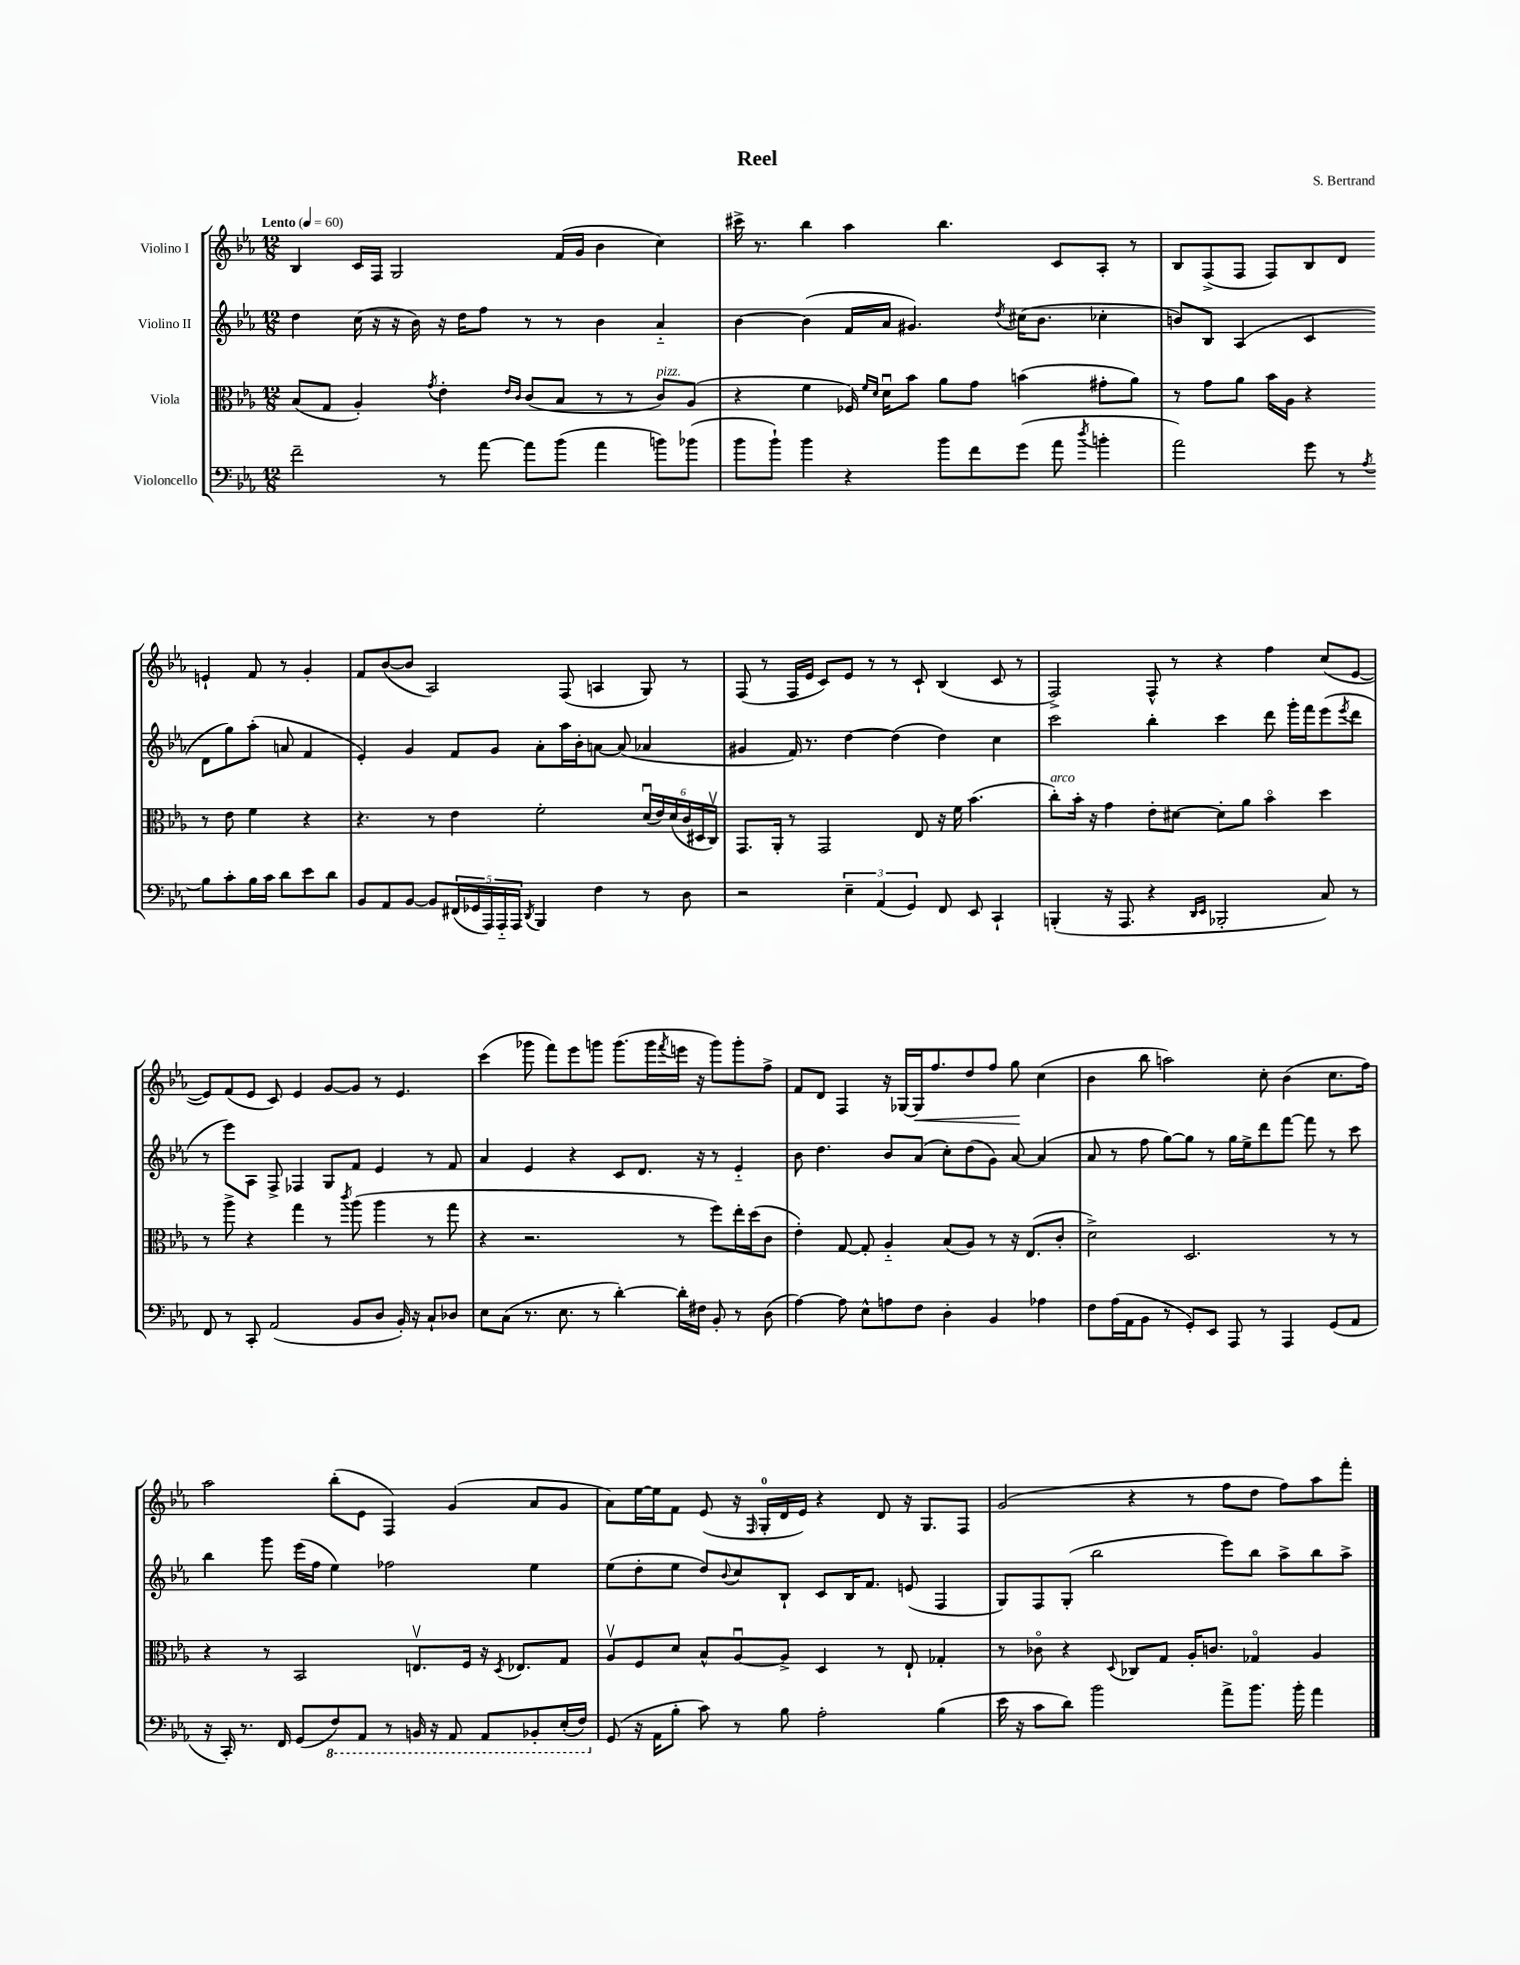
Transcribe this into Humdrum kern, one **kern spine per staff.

**kern	**kern	**kern	**kern
*staff4	*staff3	*staff2	*staff1
*clefF4	*clefC3	*clefG2	*clefG2
*k[b-e-a-]	*k[b-e-a-]	*k[b-e-a-]	*k[b-e-a-]
*M12/8	*M12/8	*M12/8	*M12/8
*MM60	*MM60	*MM60	*MM60
2f~\	(8B-/L	4dd\	4B-/
.	8G/J	.	.
.	4A-'/)	(16cc\	16c/LL
.	.	16r	16F/JJ
.	.	16r	2G/
.	.	16b-\)	.
.	8qg/	.	.
8r	4e-'\	16r	.
.	.	16dd\LK	.
[8a-\	.	8ff\J	.
.	16qqe-/LL	.	.
.	16qqc/JJ	.	.
8a-\]L	(8c/L	8r	.
(8b-\J	8B-/J	8r	(16f/LL
.	.	.	16g/JJ
4a-\	8r	4b-\	4b-\
.	8r	.	.
8b\L)	8c/L)	4a-'~/	4cc\)
(8b-\J	(8A-/J	.	.
=	=	=	=
8b-\L	4r	[4b-\	16ccc#^\
.	.	.	8.r
8b-`\J)	.	.	.
4b-\	4f\	(4b-\]	4bb-\
4r	16F-/)	16f/LL	4aa-\
.	16qqf/LL	.	.
.	16qqd/JJ	.	.
.	16du\LK	16a-/JJ	.
.	8b-\J	4.g#/)	.
8b-\L	8a-\L	.	4.bb-\
8f\	8g\J	.	.
.	.	8qdd/	.
(8g\J	(4b\	(16cc#\LK	.
.	.	8.b-\J	.
8a-\	.	.	8c/L
8qdd/	.	.	.
4b'\	8g#'\L	4cc-'\	8A-'/J
.	8a-\J)	.	8r
=	=	=	=
2a-\)	8r	8b/L)	8B-/L
.	8g\L	8B-/J	(8F^/
.	8a-\J	(4A-/	8F/J
.	16b-\LL	.	8F/L)
.	16A-\JJ	.	.
8g\	4r	4c/	8B-/
8r	.	.	8d/J
8qA-/	.	.	.
8B-\L	8r	8d\L	4e`/
8c'\	8e-\	8gg\)	.
16B-\L	4f\	(8aa-'\J	8f/
16c\JJ	.	.	.
8d\L	.	8a/	8r
8e-\	4r	4f/	4g'/
8d\J	.	.	.
=	=	=	=
8BB-/L	4.r	4e-'/)	8f/L
8AA-/	.	.	([8b-/
[8BB-/J	.	4g/	8b-/]J
8BB-/]L	8r	.	2A-/)
(20FF#/L	4e-\	8f/L	.
20GG-/	.	.	.
20AAA-/)	.	.	.
.	.	8g/J	.
20AAA-'~/	.	.	.
20AAA-/JJ	.	.	.
8qDD/	.	.	.
4BBB-/	2f'\	8a-'\L	.
.	.	16aa-\L	(8F/
.	.	16b-'\J	.
4F\	.	[8a\J	4A/
.	.	(8a/]	.
8r	(24du/LL	4a-/	8G/)
.	24e-/)	.	.
.	(24d/	.	.
8D\	24c/	.	8r
.	24D#/	.	.
.	24Cv/JJ)	.	.
=	=	=	=
2r	8.GG/L	4g#/	(8F/
.	.	.	8r
.	16AA-'/Jk	.	.
.	8r	16f/)	16F/LL
.	.	8.r	16e-/JJ
.	2GG/	.	8c/L)
6E-~\	.	[4dd\	8e-/J
.	.	.	8r
(6AA-/	.	.	.
.	.	(4dd\]	8r
6GG/)	.	.	.
.	8E-/	.	8c`/
8FF/	16r	4dd\)	(4B-/
.	16f\	.	.
8EE-/	(4.b-\	.	.
4CC`/	.	4cc\	8c/
.	.	.	8r
=	=	=	=
(4BBB'/	8cc'\L)	2ccc\	2F^/)
.	16b-'\Jk	.	.
.	16r	.	.
16r	4g\	.	.
8.AAA-/	.	.	.
4r	8e-'\L	4bb-'\	8F^^/
.	[8d#\J	.	8r
16qqDD/LL	.	.	.
16qqEE-/JJ	.	.	.
2BBB-'/	8d#'\]L	4ccc\	4r
.	8a-\J	.	.
.	4b-o\	8ddd\	4ff\
.	.	16ggg'\LL	.
.	.	16fff\J	.
8C/)	4dd\	(8eee-\	(8cc/L
.	.	8qeee-/	.
8r	.	8ddd\J	[8e-/J
=	=	=	=
8FF/	8r	8r	8e-/]L)
8r	8aa-^\	8eee-\L)	(8f/
8CC'/	4r	8A-\J	8e-/J
(2AA-/	.	8F^/	8c/)
.	4gg\	4F-/	4e-/
.	8r	8G/L	[8g/L
.	8qccc/	.	.
8BB-/L	(8aa-\	8f/J	8g/]J
8D/J	4aa-\	4e-/	8r
16BB-'/)	.	.	4.e-/
16r	.	.	.
8C`/L	8r	8r	.
8D-/J	8gg\	8f/	.
=	=	=	=
8E-\L	4r	4a-/	(4ccc\
(8C\J	.	.	.
8.r	2.r	4e-/	8ggg-\
.	.	.	8fff\L)
8.E-\	.	.	.
.	.	4r	8eee-\
8r	.	.	8ggg\J
[4d'\)	.	8c/L	(8.ggg\L
.	.	8.d/J	.
.	.	.	16ggg\L
.	.	.	8qfff/
16d'\]LL	8r	.	16eee\JJ
16F#\JJ	.	16r	16r
8BB-'/	8ff\L)	8r	8ggg\L)
8r	16ee-'\L	4e-'~/	8ggg'\
.	(16dd\J	.	.
(8D\	8c\J	.	8ff^\J
=	=	=	=
[4A-\)	4e-'\)	8b-\	8f/L
.	.	4.dd\	8d/J
8A-\]	[8G/	.	4F/
8E-^^\L	8G'/]	.	.
8A\	4A-'~/	8b-/L	16r
.	.	.	[16G-/LL
8F\J	.	(8a-/J	16G-/]J
.	.	.	8.ff/
4D'\	(8B-/L	8cc'\L)	.
.	8A-/J)	(8dd\	8dd/
4BB-/	8r	8g\J)	8ff/J
.	16r	[8a-/	8gg\
.	(8.E-/L	.	.
4A-\	.	(4a-/]	(4cc\
.	8c'/J	.	.
=	=	=	=
8F\L	2d^\)	8a-/	4b-\
(16A-\L	.	8r	.
16AA-\J	.	.	.
8BB-\J	.	8ff\	8bb-\
8r	.	[8gg\L)	2aa\)
8GG'/L)	2.D/	8gg\]J	.
8EE-/J	.	8r	.
8AAA-/	.	16gg\LL	.
.	.	16ee-^\J	.
8r	.	8ddd\	8cc'\
4AAA-/	.	[8fff\J	(4b-\
.	.	8fff\]	.
(8GG/L	8r	8r	8.cc\L
8AA-/J	8r	8ccc\	.
.	.	.	16ff\Jk)
=	=	=	=
16r	4r	4bb-\	2aa-\
16CC'/)	.	.	.
8.r	.	.	.
.	8r	8ggg\	.
16FF/	.	.	.
(8GG/L	2BB-/	(16eee-\LL	.
.	.	16ff\JJ	.
8FF/)	.	4ee-\)	(8bb-'\L
8AAA-/J	.	.	8e-\J
8r	.	2ff-\	4F/)
16BBB/	8.Ev/L	.	.
16r	.	.	.
8AAA-/	.	.	(4g/
.	16F/Jk	.	.
8AAA-/L	16r	.	.
.	8qD/	.	.
.	8.E-/L	.	.
8BBB-'/	.	4ee-\	8a-/L
(16EE-'/L	8G/J	.	8g/J
16FF/JJ)	.	.	.
=	=	=	=
(8GG/	8A-v/L	(8ee-\L	8a-\L)
16r	8F/	8dd'\	[16ee-\L
16AA-\LK	.	.	16ee-\]J
8B-'\J	8d/J	8ee-\J	8f\J
8c\)	8B-^^/L	8dd/L)	(8e-/
.	.	8qqb-/	.
8r	[8A-u/	8cc/	16r
.	.	.	16qqF/
.	.	.	16G'/LL
8B-\	8A-^/]J	8B-`/J	16d/
.	.	.	16e-/JJ)
2A-'\	4D/	8c/L	4r
.	.	16B-/K	.
.	.	8.f/J	.
.	8r	.	8d/
.	8E-`/	(8e/	16r
.	.	.	8.G/L
(4B-\	4G-'/	4F/	.
.	.	.	8F/J
=	=	=	=
16e-\	8r	8G/L)	(2g/
16r	.	.	.
8c\L	8c-o\	8F/	.
8d\J)	4r	(8G'/J	.
2b-\	.	2bb-\	.
.	8qqD/	.	.
.	8C-/L	.	4r
.	8G/J	.	.
.	16A-'/LK	.	8r
.	8.c/J	.	.
8a-^\L	.	8eee-\L)	8ff\L
8.b-\J	4G-o/	8bb-\J	8dd\J
.	.	8aa-^\L	8ff\L)
16b-'\	.	.	.
4a-\	4A-/	8bb-\	8aa-\
.	.	8aa-^\J	8fff'\J
==	==	==	==
*-	*-	*-	*-
